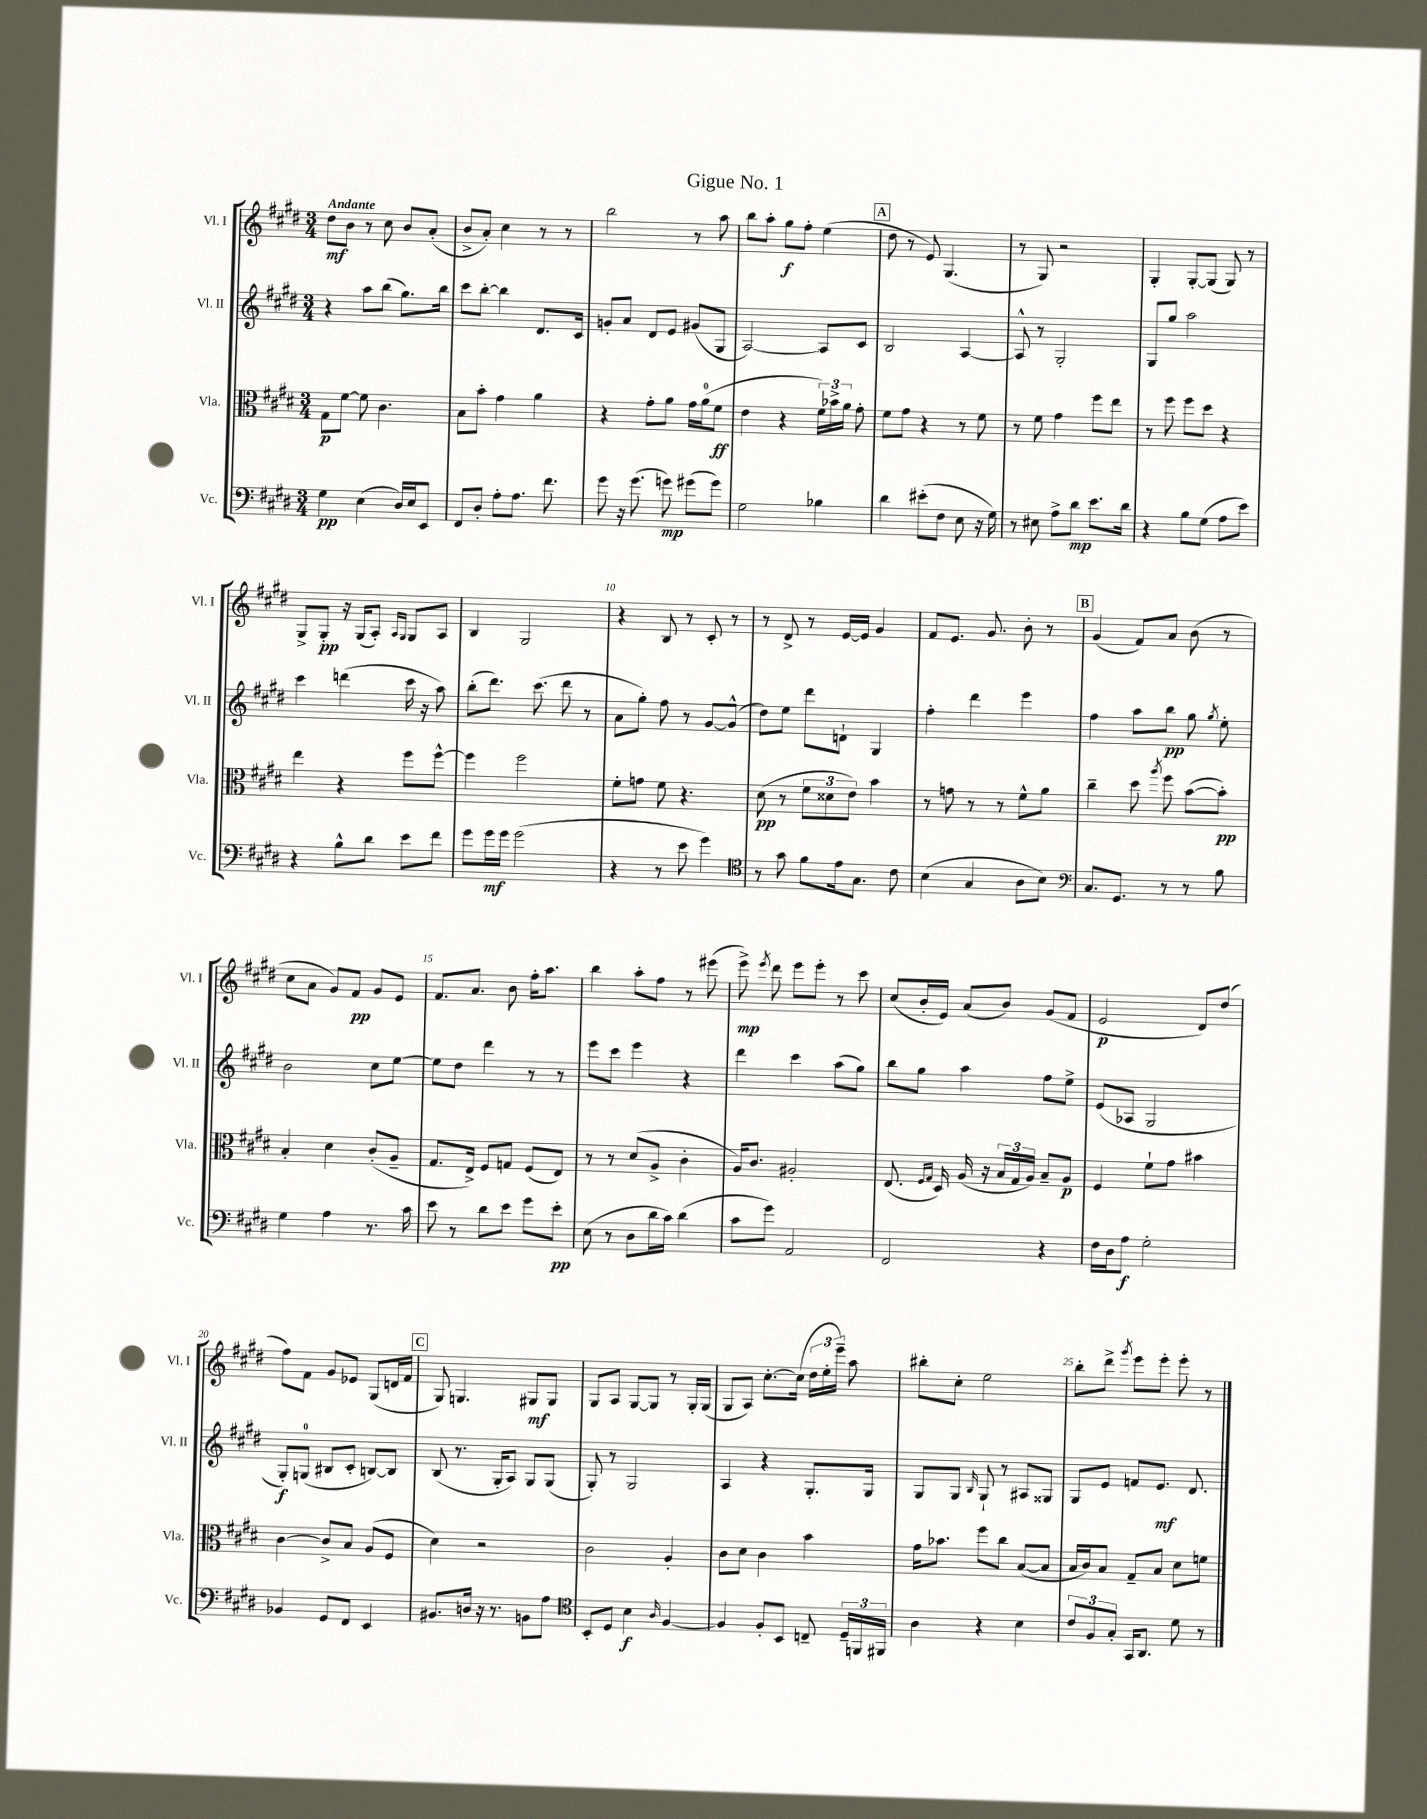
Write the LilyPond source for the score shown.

\header { title = "Gigue No. 1" }
<<
\new StaffGroup <<
\new Staff = "s0" \with { instrumentName = "Vl. I" shortInstrumentName = "Vl. I" } {
    \clef treble \key e \major \numericTimeSignature \time 3/4 \tempo "Andante"
    \autoBeamOff dis''8[\mf b'8] r8 cis''8 b'8[ a'8]-.( |
    b'8[-> a'8]-.) cis''4 r8 r8 |
    b''2 r8 a''8 |
    b''8[ a''8]-. gis''8[\f fis''8]-. e''4( |
    \mark \markup { \box "A" } dis''8 r8 e'8) gis4.( |
    r8 gis8) r2 |
    gis4-. gis8[~-. gis8]( gis8) r8 |
    gis8[-> gis8]-.\pp r16 gis16[( a8]-.) \grace { a16[ gis16] } gis8[ a8] |
    b4 gis2 |
    r4 b8 r8 cis'8-. r8 |
    r8 dis'8-> r8 e'16[~ e'16] gis'4 |
    fis'8[ e'8.] gis'8. b'8-. r8 |
    \mark \markup { \box "B" } gis'4( fis'8[) a'8] b'8( r8 |
    cis''8[ a'8] gis'8[) fis'8]\pp gis'8[ e'8] |
    fis'8.[ a'8.] b'8 fis''16[-. a''8.] |
    b''4 a''8[-. fis''8] r8 eis'''8( |
    e'''8->\mp) \acciaccatura { e'''8 } dis'''8 e'''8[ e'''8]-. r8 cis'''8 |
    cis''8[( b'16-. e'16]) a'8[( b'8]) gis'8[( fis'8] |
    e'2\p dis'8[) dis''8]( |
    fis''8[) fis'8] gis'8[ ees'8] gis8[( d'16 fis'16] |
    \mark \markup { \box "C" } gis8) g4. gis8[\mf gis8] |
    gis8[ a8] gis8[~ gis8] r8 gis16[-. gis16]( |
    gis8[ a8]) cis''8.[~-. cis''16]( \tuplet 3/2 { dis''16[ e''16-. e'''16]--) } a''8 |
    bis''8[-. cis''8]-. e''2 |
    b''8[-. dis'''8]-> \acciaccatura { gis'''8 } e'''8[ e'''8]-. e'''8-. r8 \bar "|." |
}
\new Staff = "s1" \with { instrumentName = "Vl. II" shortInstrumentName = "Vl. II" } {
    \clef treble \key e \major \numericTimeSignature \time 3/4
    \autoBeamOff r4 a''8[ b''8]( gis''8.[) b''16] |
    cis'''8[ b''8]~-. b''4 dis'8.[ cis'16] |
    g'8[-. a'8] dis'8[ e'8] gis'8[( gis8] |
    a2~) a8[ cis'8] |
    \mark \markup { \box "A" } b2 a4~ |
    a8-^ r8 gis2-. |
    gis8[ gis''8] a''2 |
    cis'''4 d'''4( cis'''16 r16 a''8) |
    b''8[-.( dis'''8.]) cis'''8.( dis'''8 r8 |
    a'8[ gis''8]-.) fis''8 r8 gis'8[~ gis'8]-^( |
    dis''8[) e''8] dis'''8[ d'8]-! gis4 |
    fis''4-. dis'''4 e'''4 |
    \mark \markup { \box "B" } fis''4 a''8[ b''8]\pp gis''8 \acciaccatura { gis''8 } e''8-. |
    b'2 cis''8[ e''8]~ |
    e''8[ dis''8] dis'''4 r8 r8 |
    e'''8[ cis'''8] e'''4 r4 |
    dis'''4 cis'''4 a''8[( gis''8]) |
    b''8[ gis''8] a''4 fis''8[ e''8]-> |
    e'8[( aes8] gis2 |
    gis8[-.\f) g8]-0( bis8[ cis'8]-. b8[~) b8] |
    \mark \markup { \box "C" } b8( r8. gis16[-. a8]) gis8[ gis8]( |
    gis8-.) r8 gis2 |
    a4 r4 gis8.[-. gis16] |
    gis8[ gis8] \grace { b16 } gis8-! r8 ais8[ gisis8] |
    gis8[ e'8] f'8[ e'8.]\mf dis'8. \bar "|." |
}
\new Staff = "s2" \with { instrumentName = "Vla." shortInstrumentName = "Vla." } {
    \clef alto \key e \major \numericTimeSignature \time 3/4
    \autoBeamOff gis8[\p fis'8]~ fis'8 cis'4. |
    b8[ b'8]-. gis'4 a'4 |
    r4 gis'8[-. a'8] gis'16[ a'16-0( fis'8]\ff |
    e'4 r4 \tuplet 3/2 { fis'16[) bes'16-> a'16] } gis'8-. |
    \mark \markup { \box "A" } fis'8[ gis'8] r4 r8 fis'8 |
    r8 fis'8 gis'4 fis''8[ e''8] |
    r8 fis''8 fis''8[ dis''8] r4 |
    e''4 r4 fis''8[ fis''8]~-^ |
    fis''4 fis''2 |
    fis'8[-. g'8] fis'8 r4. |
    dis'8\pp( r8 \tuplet 3/2 { fis'8[ disis'8 e'8]) } b'4 |
    r8 g'8 r8 r8 fis'8[-^ a'8] |
    \mark \markup { \box "B" } cis''4-- dis''8 \acciaccatura { a''8 } fis''8 b'8[~( b'8]-.\pp) |
    b4-. dis'4 cis'8[-.( a8]-- |
    gis8.[ e16]->) fis8[ g8] fis8[( e8]) |
    r8 r8 dis'8[( a8]-> cis'4-. |
    a16[) cis'8.] ais2-. |
    e8.( \grace { fis16[ gis16] } dis16) a16( r16 \tuplet 3/2 { b16[ gis16 a16]) } b8[-- a8]\p |
    fis4 fis'8[-! gis'8] bis'4 |
    cis'4~ cis'8[-> b8] a8[( fis8] |
    \mark \markup { \box "C" } dis'4) r2 |
    cis'2 a4-. |
    cis'8[ dis'8] cis'4 b'4 |
    gis'16[ bes'8.] fis''8[ cis''8] b8[~( b8] |
    b16[ cis'16) b8] gis8[-- b8] dis'8[ f'8] \bar "|." |
}
\new Staff = "s3" \with { instrumentName = "Vc." shortInstrumentName = "Vc." } {
    \clef bass \key e \major \numericTimeSignature \time 3/4
    \autoBeamOff gis4\pp e4( dis16[) e16 e,8] |
    fis,8[ dis8]-. a8[-. a8.] fis'8. |
    gis'8 r16 gis'8.( g'8\mp) gis'8[( gis'8]) |
    gis2 bes4 |
    \mark \markup { \box "A" } dis'4 eis'8[-.( fis8] e8 r16 gis16) |
    r8 eis8 a8[-> dis'8]\mp e'8.[ dis'16] |
    r4 b8[ gis8]( a8[ e'8]) |
    r4 b8[-^ dis'8] e'8[ fis'8] |
    gis'8[ gis'16\mf gis'16] gis'2( |
    r4 r8 e'8 gis'4) |
    \clef tenor r8 gis'8 fis'8[ e'16 gis8.] cis'8 |
    b4( gis4 a8[ b8]) |
    \mark \markup { \box "B" } \clef bass cis8.[ gis,8.] r8 r8 b8 |
    gis4 a4 r8. cis'16 |
    e'8 r8 dis'8[ e'8] gis'8[ e'8]-.\pp |
    e8( r8 dis8[ dis'16 cis'16]) dis'4( |
    cis'8[ gis'8]) a,2 |
    fis,2 r4 |
    fis16[ dis16 a8]\f gis2-. |
    bes,4 gis,8[ fis,8] e,4 |
    \mark \markup { \box "C" } bis,8.[ d16] r16 r8. b,8[ a8] |
    \clef tenor b,8[-. dis8] b4\f \grace { a16 } fis4~ |
    fis4 fis8[-. b,8] c8-- \tuplet 3/2 { dis16[-- f,16 fis,16] } |
    a4 r4 b4 |
    \tuplet 3/2 { cis'8[ fis8 gis8]-. } gis,16[ a,8.] dis'8 r8 \bar "|." |
}
>>
>>
\layout { \context { \Score \override BarNumber.break-visibility = ##(#f #t #t) barNumberVisibility = #(every-nth-bar-number-visible 5) } }
